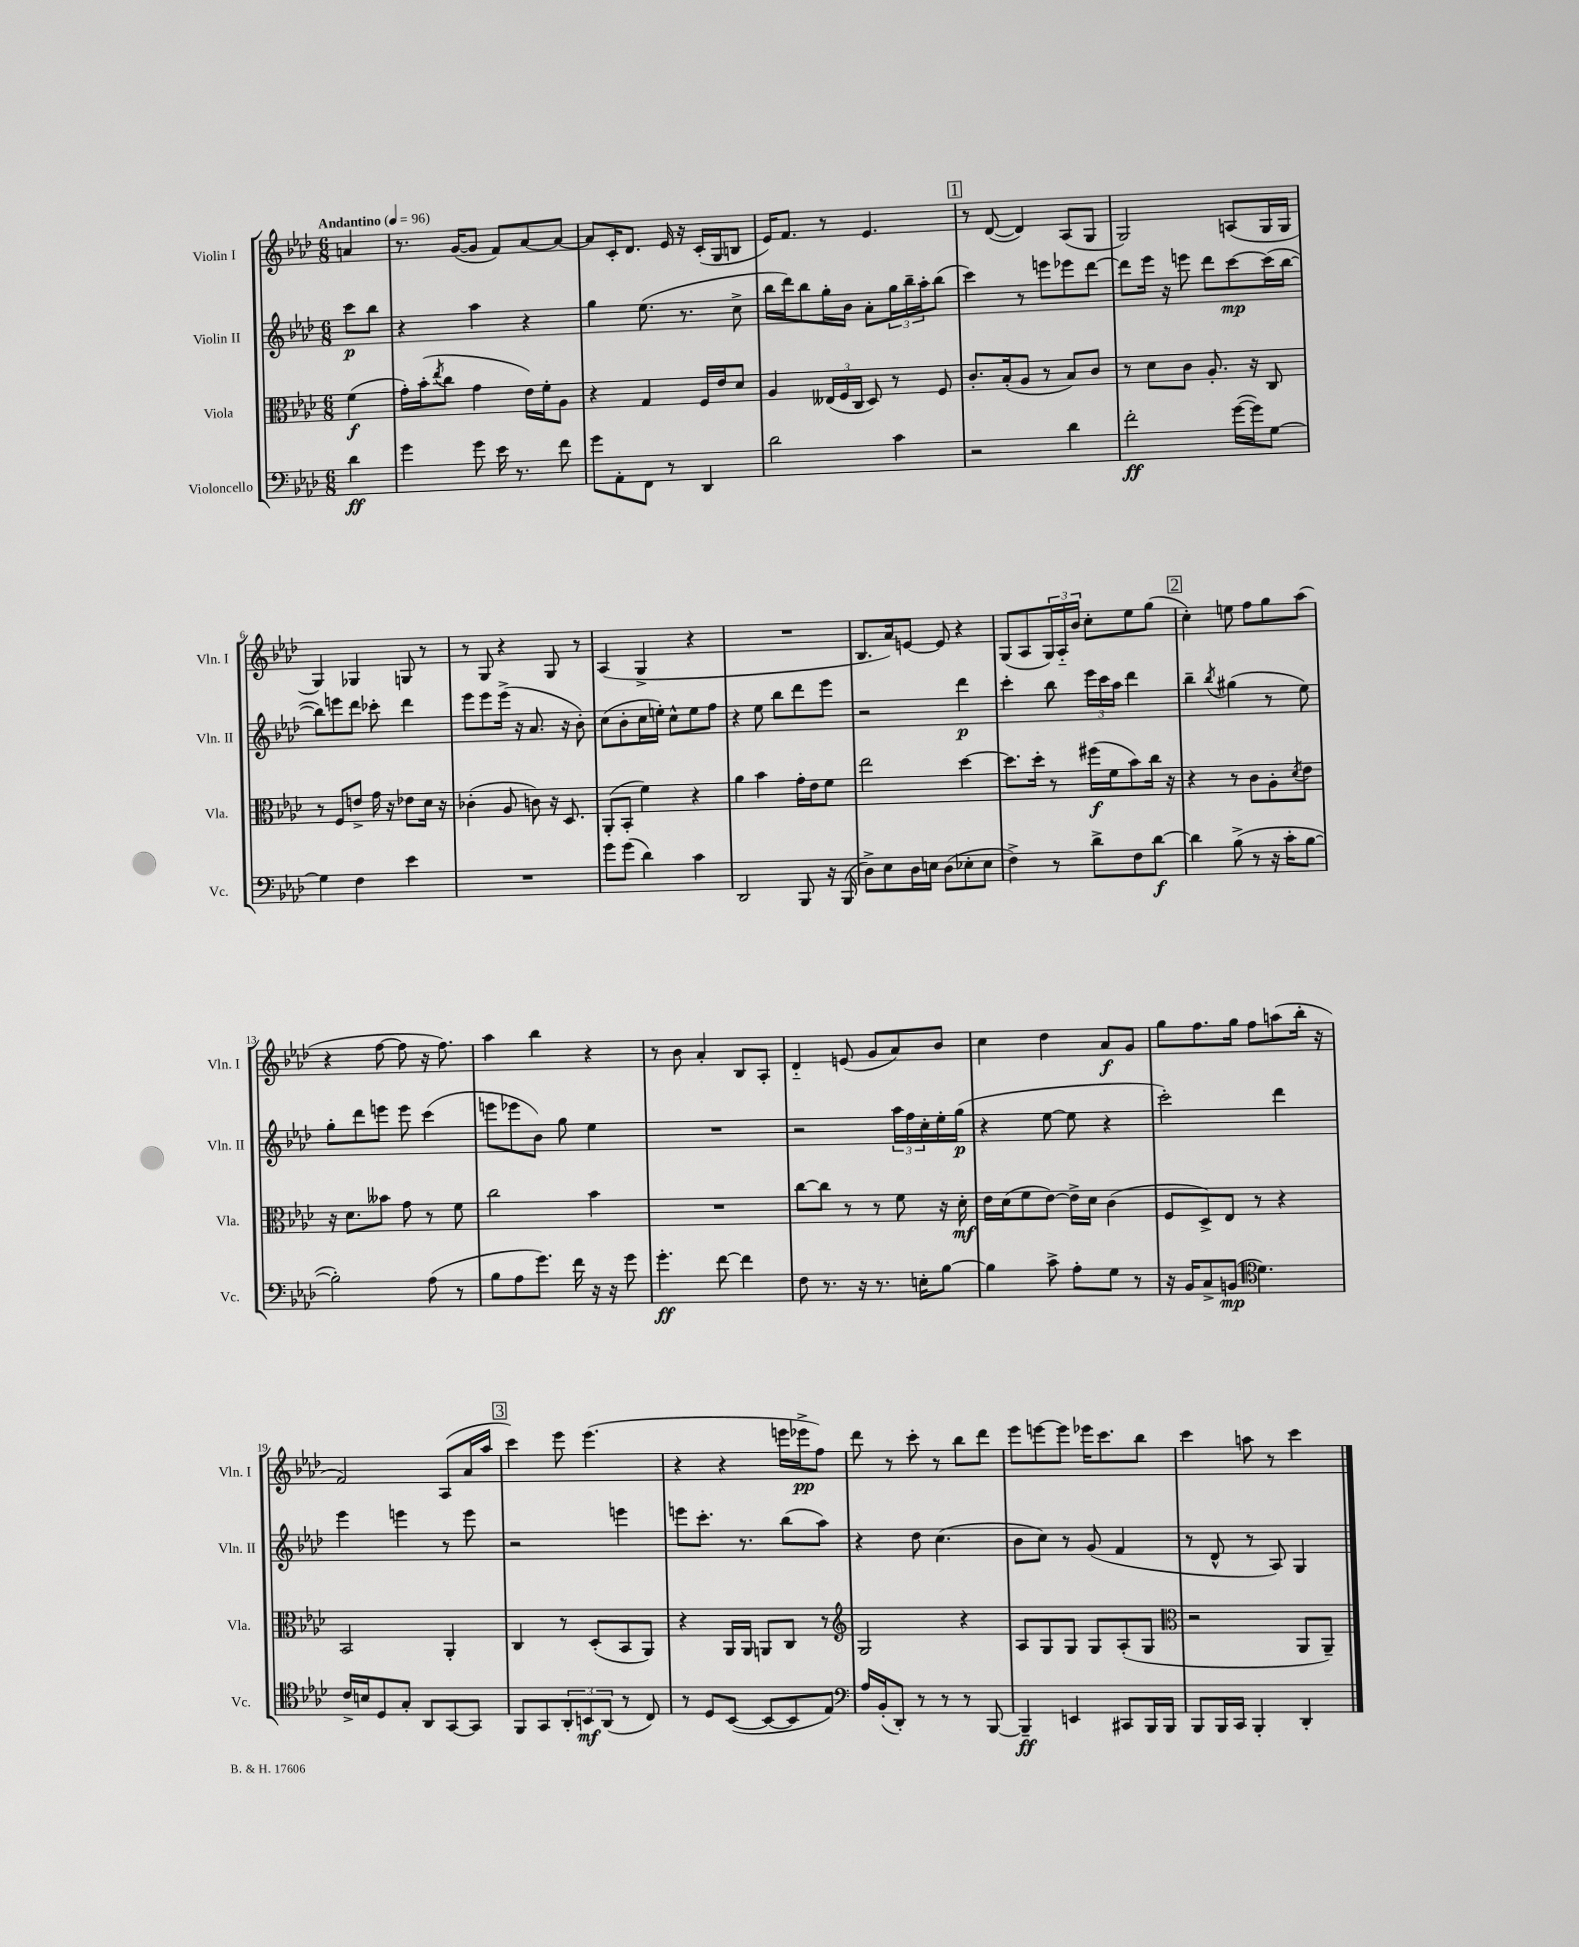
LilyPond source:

<<
\new StaffGroup <<
\new Staff = "s0" \with { instrumentName = "Violin I" shortInstrumentName = "Vln. I" } {
    \clef treble \key aes \major \numericTimeSignature \time 6/8 \partial 4 \tempo "Andantino" 4 = 96
    a'4 |
    r8. g'16~( g'8 f'8) aes'8~ aes'8~ |
    aes'8 c'16-. des'8. ees'16 r16 c'16-.( g16 b8 |
    ees'16) f'8. r8 ees'4. |
    \mark \markup { \box "1" } r8 des'8~( des'4) aes8( g8 |
    g2) a8( g16 g16 |
    g4) ges4 g8 r8 |
    r8 g8 r4 g8 r8 |
    aes4( g4-> r4 |
    R2. |
    bes8. aes'16) e'8~ e'8 r4 |
    g8( aes8 \tuplet 3/2 { g16) aes16-_ bes'16 } c''8-. ees''8 g''8( |
    \mark \markup { \box "2" } c''4-.) e''8 f''8 g''8 aes''8( |
    r4 f''8~ f''8 r16 f''8.) |
    aes''4 bes''4 r4 |
    r8 bes'8 aes'4-. bes8 aes8-. |
    des'4-_ e'8( g'8 aes'8) bes'8 |
    c''4 des''4 aes'8\f g'8 |
    g''8 f''8. g''16 f''8 a''8( bes''16-. r16 |
    f'2) aes8( aes'16 aes''16 |
    \mark \markup { \box "3" } c'''4) ees'''8 ees'''4.( |
    r4 r4 e'''16 ees'''16->\pp f''8) |
    des'''8 r8 c'''8-. r8 bes''8 des'''8 |
    ees'''8 e'''8~ e'''8 ees'''16 c'''8. bes''8 |
    c'''4 a''8 r8 c'''4 \bar "|." |
}
\new Staff = "s1" \with { instrumentName = "Violin II" shortInstrumentName = "Vln. II" } {
    \clef treble \key aes \major \numericTimeSignature \time 6/8 \partial 4
    c'''8\p bes''8 |
    r4 aes''4 r4 |
    g''4 ees''8.( r8. c''8-> |
    bes''16 des'''16) bes''8 g''16-. bes'16 aes'8-. \tuplet 3/2 { g''16 bes''16-- aes''16-. } bes''8( |
    \mark \markup { \box "1" } c'''4) r8 e'''8 ees'''8 des'''8~ |
    des'''8 ees'''16 r16 e'''8 des'''8 c'''8~\mp c'''16( bes''16~ |
    bes''8) e'''8 des'''8 ces'''8-. des'''4 |
    ees'''8 ees'''8 ees'''16->( r16 aes'8. r16 bes'8-.) |
    c''8( bes'8-. c''16 e''16-.) c''8-^ e''8 f''8 |
    r4 ees''8 bes''8 des'''8 ees'''8 |
    r2 des'''4\p |
    c'''4-. bes''8 \tuplet 3/2 { ees'''16 c'''16 aes''16 } des'''4 |
    \mark \markup { \box "2" } bes''4-- \acciaccatura { bes''8 } gis''4( r8 ees''8) |
    g''8-. des'''8 e'''8 e'''8 c'''4( |
    e'''8 ees'''8 bes'8) g''8 ees''4 |
    R2. |
    r2 \tuplet 3/2 { aes''16 f''16 c''16-. } ees''16-. g''16\p( |
    r4 ees''8~ ees''8 r4 |
    c'''2-.) des'''4 |
    ees'''4 e'''4 r8 e'''8 |
    \mark \markup { \box "3" } r2 e'''4 |
    e'''8 c'''8.-. r8. bes''8( aes''8) |
    r4 des''8 c''4.( |
    bes'8 c''8) r8 g'8( f'4 |
    r8 des'8-^ r8 aes8) g4 \bar "|." |
}
\new Staff = "s2" \with { instrumentName = "Viola" shortInstrumentName = "Vla." } {
    \clef alto \key aes \major \numericTimeSignature \time 6/8 \partial 4
    f'4\f( |
    g'16-.) bes'16-.( \acciaccatura { ees''8 } c''8 g'4 ees'16) f'16-. aes8 |
    r4 g4 f16 ees'16 des'8 |
    aes4 \tuplet 3/2 { eeses16( f16 c16 } des8) r8 f8 |
    \mark \markup { \box "1" } c'8.-. bes16-.( aes8 r8 bes8) c'8 |
    r8 des'8 c'8 aes8.-. r16 c8 |
    r8 f8 e'8-> g'16 r16 ees'8 des'16 r16 |
    ces'4-.( aes8 c'8) r16 des8. |
    aes,8-.( bes,8-. f'4) r4 |
    aes'4 bes'4 g'16-. ees'16 f'8 |
    ees''2 des''4~ |
    des''8. des''16-. r8 fis''16\f( f'16 bes'8) c''16 r16 |
    \mark \markup { \box "2" } r4 r8 c'8 aes8-. \acciaccatura { des'8 } ees'8 |
    r16 des'8. beses'8 g'8 r8 f'8 |
    c''2 bes'4 |
    R2. |
    c''8~ c''8 r8 r8 f'8 r16 des'16-.\mf |
    ees'16 des'16( f'8 ees'8~) ees'16-> des'16 c'4( |
    f8 des8->) ees8 r8 r4 |
    bes,2 aes,4-. |
    \mark \markup { \box "3" } c4 r8 des8-.( bes,8 aes,8) |
    r4 aes,16 aes,16 a,8 c8 r8 |
    \clef treble g2 r4 |
    aes8 g8 g8 g8 aes8-.( g8 |
    \clef alto r2 aes,8 aes,8--) \bar "|." |
}
\new Staff = "s3" \with { instrumentName = "Violoncello" shortInstrumentName = "Vc." } {
    \clef bass \key aes \major \numericTimeSignature \time 6/8 \partial 4
    des'4\ff |
    g'4 g'8 ees'16 r8. f'8 |
    g'8 aes,8-. f,8 r8 des,4 |
    des'2 c'4 |
    \mark \markup { \box "1" } r2 des'4 |
    f'2-.\ff g'16~( g'16) g8~ |
    g4 f4 ees'4 |
    R2. |
    g'8 g'8( des'4) c'4 |
    des,2 bes,,8 r16 bes,,16( |
    des8->) ees8 des16 e16 des8( ees8-. ees8 |
    f4->) r8 des'8-> f8 des'8~\f |
    \mark \markup { \box "2" } des'4 bes8->( r8 r16 c'16-. bes8~ |
    bes2-.) aes8( r8 |
    bes8 aes8 g'8.) f'16 r16 r16 g'8 |
    g'4.-.\ff f'8~ f'4 |
    f8 r8. r16 r8. e16-. bes8~ |
    bes4 c'8-> aes8-. g8 r8 |
    r16 bes,16 c8-> b,8\mp( \clef tenor des'4.) |
    c'16-> b16 des8 g8-. aes,8 g,8~ g,8 |
    \mark \markup { \box "3" } f,8 g,8 \tuplet 3/2 { aes,8-. b,8\mf aes,8( } r8 c8) |
    r8 des8 bes,8~( bes,8~ bes,8 ees8) |
    \clef bass aes16 bes,16-.( des,8-.) r8 r8 r8 bes,,8~ |
    bes,,4--\ff e,4 cis,8 bes,,16 bes,,16 |
    bes,,8 bes,,16 c,16 bes,,4-. des,4-. \bar "|." |
}
>>
>>
